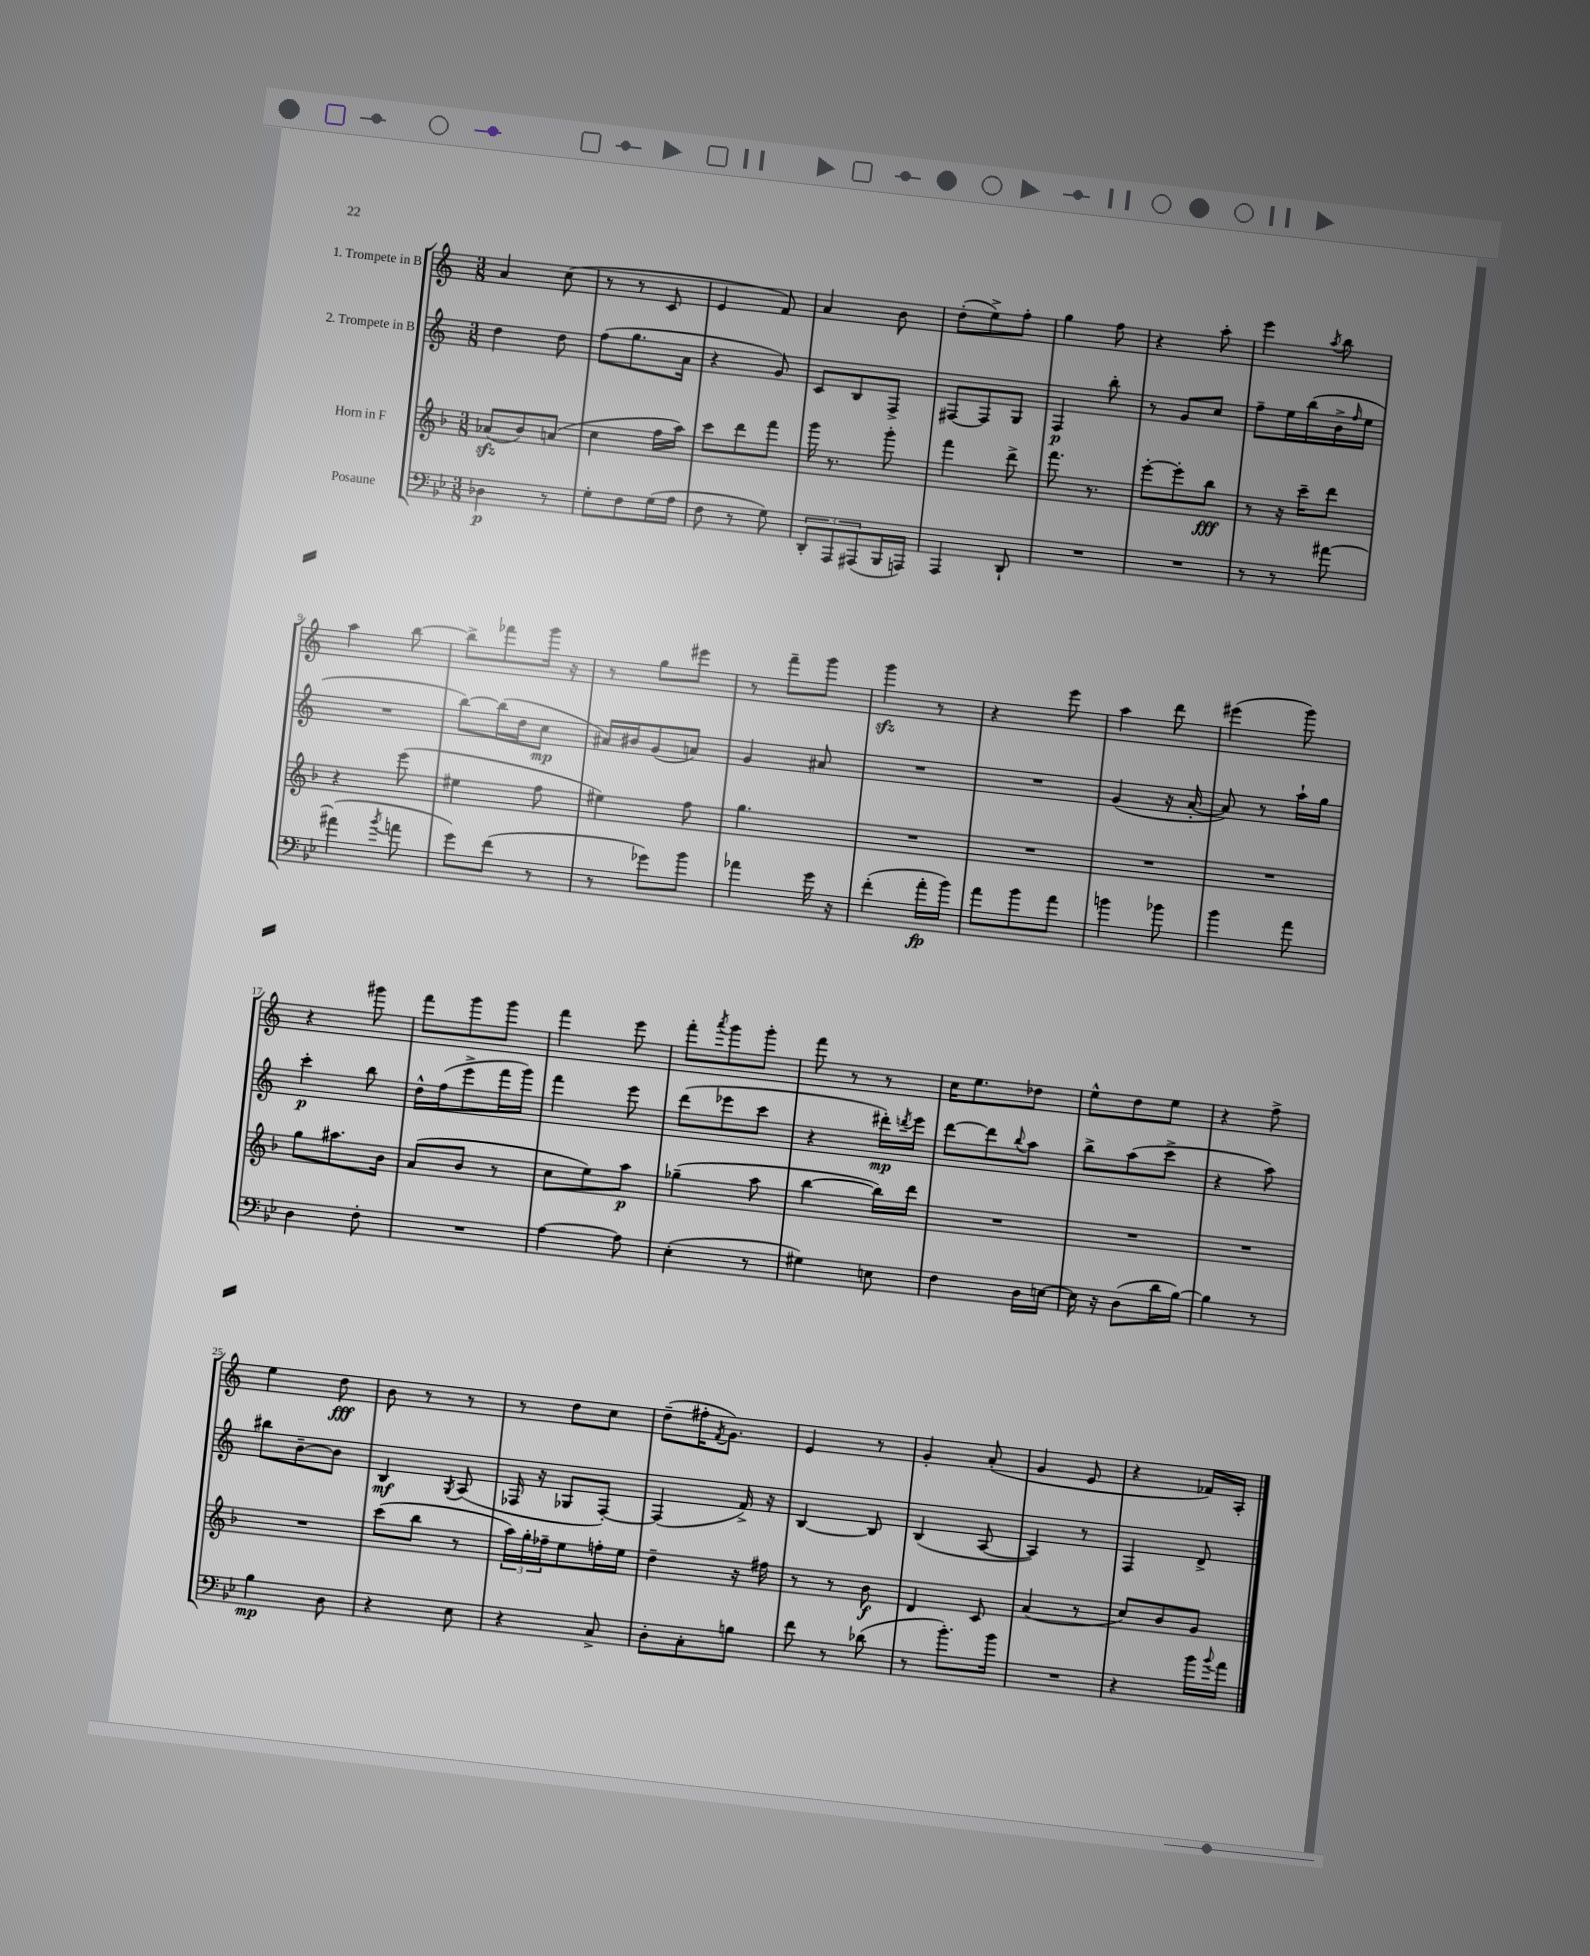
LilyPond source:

<<
\new StaffGroup <<
\new Staff = "s0" \with { instrumentName = "1. Trompete in B" } {
    \clef treble \key c \major \numericTimeSignature \time 3/8
    a'4 c''8( |
    r8 r8 c'8 |
    e'4 f'8) |
    a'4 b'8 |
    d''8-.( e''8->) f''8-. |
    g''4 f''8 |
    r4 a''8-. |
    e'''4 \acciaccatura { a''8 } b''8 |
    a''4 b''8~ |
    b''8-> fes'''8 g'''16 r16 |
    r8 g''8 eis'''8 |
    r8 f'''8-- g'''8 |
    g'''4\sfz r8 |
    r4 e'''8 |
    a''4 d'''8 |
    eis'''4( g'''8) |
    r4 gis'''8 |
    f'''8 g'''8 g'''8 |
    f'''4 e'''8 |
    f'''8-. \acciaccatura { a'''8 } g'''8 g'''8-. |
    f'''8 r8 r8 |
    c''16 e''8. des''8 |
    e''8-^ d''8 e''8 |
    r4 f''8-> |
    e''4 d''8\fff |
    b'8 r8 r8 |
    r8 d''8 c''8 |
    d''8--( fis''16-. \acciaccatura { f'8 } g'8.) |
    e'4 r8 |
    g'4-. a'8-.( |
    g'4 e'8 |
    r4 fes'16) a16-. \bar "|." |
}
\new Staff = "s1" \with { instrumentName = "2. Trompete in B" } {
    \clef treble \key c \major \numericTimeSignature \time 3/8
    d''4 d''8 |
    f''8( g''8. a'16 |
    r4 g'8) |
    c'8 b8 f8-> |
    fis8~ fis8 g8 |
    f4\p b''8-. |
    r8 g'8 c''8 |
    f''8-- e''16 b''16( b'16-> \grace { f''16 } e''16 |
    R4. |
    b''8~) b''16( d''16 c''8\mp |
    ais'16) bis'16 g'8( a'8) |
    g'4 ais'8 |
    R4. |
    R4. |
    g'4( r16 a'16~-. |
    a'8) r8 a''16-! g''16 |
    c'''4-.\p b''8 |
    d''16-^ f''16( e'''8-> f'''16 g'''16) |
    f'''4 e'''8 |
    d'''8( ees'''8 c'''8 |
    r4 dis'''16-.\mp) \acciaccatura { d'''8 } e'''16 |
    d'''8~ d'''8 \appoggiatura { b''8 } a''8 |
    b''8-> a''8( c'''8-> |
    r4 a''8) |
    bis''8 b'8~-- b'8 |
    b4\mf \acciaccatura { g8 } a8( |
    fes16 r16 ges8 fes8~-.) |
    fes4( f'16->) r16 |
    b4~ b8 |
    b4( a8~ |
    a4) r8 |
    f4 d'8-> \bar "|." |
}
\new Staff = "s2" \with { instrumentName = "Horn in F" } {
    \clef treble \key f \major \numericTimeSignature \time 3/8
    aes'8\sfz( bes'8) a'8( |
    c''4 f''16 a''16) |
    c'''8 d'''8 f'''8 |
    g'''16 r8. g'''8-. |
    f'''4 d'''8-> |
    f'''8. r8. |
    e'''8~-. e'''8-. bes''8\fff |
    r8 r16 c'''16-- d'''8 |
    r4 e'''8( |
    eis''4 f''8 |
    eis''4) f''8 |
    g''4. |
    R4. |
    R4. |
    R4. |
    R4. |
    g''8 ais''8. bes'16 |
    a'8( bes'8 r8 |
    c''8 e''8) a''8\p |
    ges''4--( a''8 |
    bes''4~ bes''16) d'''16 |
    R4. |
    R4. |
    R4. |
    R4. |
    c'''8( bes''8 r8 |
    \tuplet 3/2 { a''16) g''16-. fes''16-- } e''8 f''16-. e''16 |
    d''4-- r16 fis''16 |
    r8 r8 bes'8\f |
    d'4 c'8 |
    a'4( r8 |
    c''8) bes'8 g'8 \bar "|." |
}
\new Staff = "s3" \with { instrumentName = "Posaune" } {
    \clef bass \key bes \major \numericTimeSignature \time 3/8
    des4\p r8 |
    g8-. f8 g16( a16 |
    f8 r8 g8) |
    \tuplet 3/2 { d,8-. a,,8 ais,,8( } bes,,16 a,,16) |
    a,,4 d,8-! |
    R4. |
    R4. |
    r8 r8 ais'8~ |
    ais'4( \acciaccatura { bes'8 } a'8 |
    g'8) f'8( r8 |
    r8 ges'8) bes'8 |
    aes'4 g'16 r16 |
    f'4-.( a'16-.\fp bes'16) |
    a'8 bes'8 a'8 |
    b'4 bes'8 |
    bes'4 a'8 |
    d4 f8-. |
    R4. |
    a4~ a8 |
    ees4-.( r8 |
    gis4) e8 |
    f4 d16 e16~ |
    e16 r16 d8( d'16 bes16~) |
    bes4 r8 |
    bes4\mp d8 |
    r4 ees8 |
    r4 c8-> |
    d8-. c8-. b8 |
    f'8 r8 des'8( |
    r8 bes'8.-.) bes'16 |
    R4. |
    r4 bes'16 \appoggiatura { bes'8 } a'16 \bar "|." |
}
>>
>>
